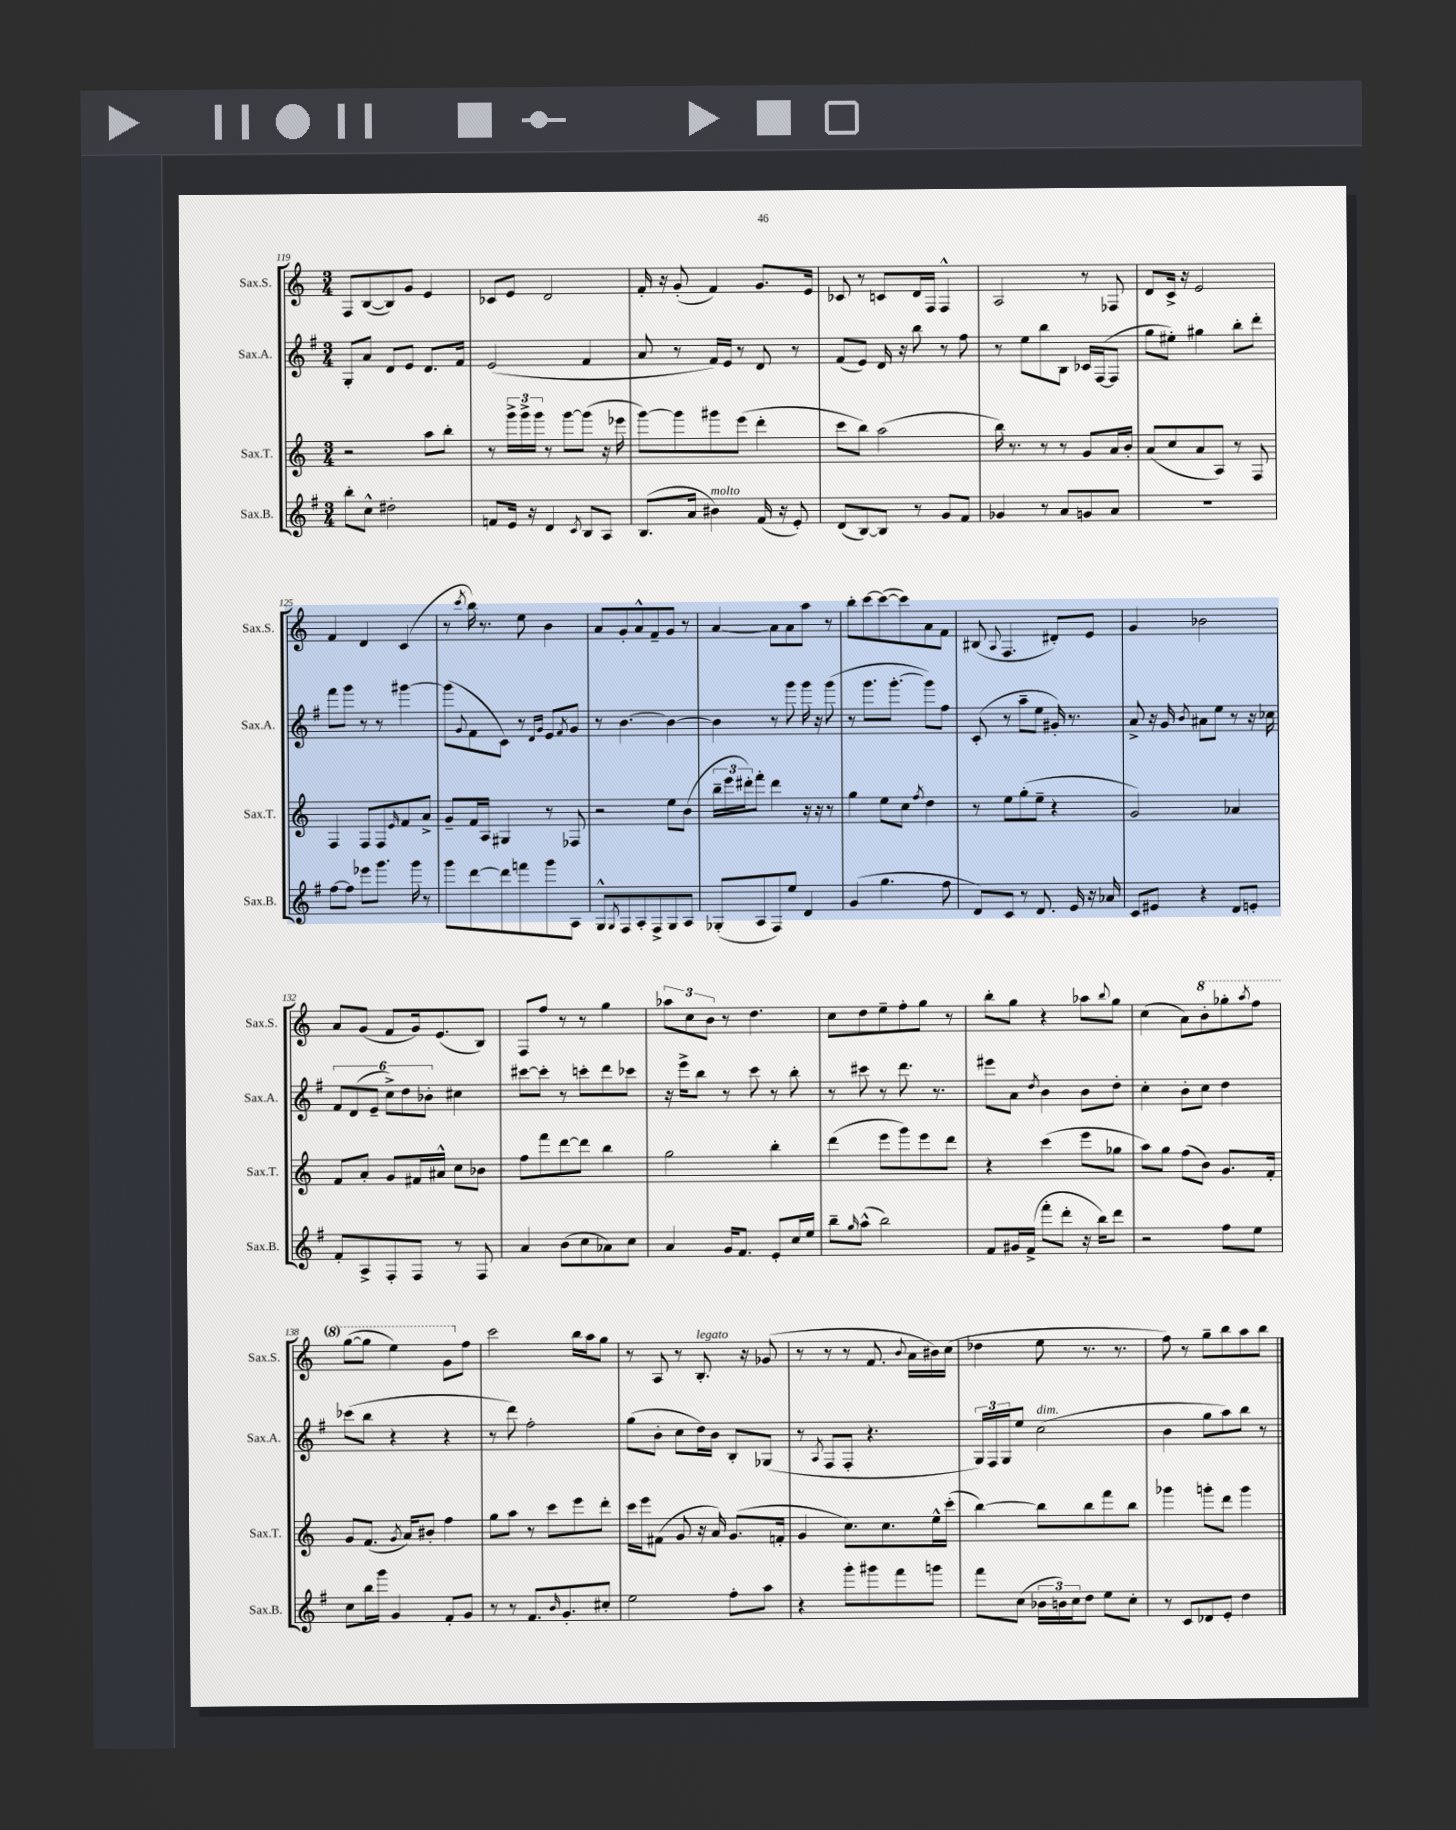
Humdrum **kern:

**kern	**kern	**kern	**kern
*part4	*part3	*part2	*part1
*staff4	*staff3	*staff2	*staff1
*I"Sax.B.	*I"Sax.T.	*I"Sax.A.	*I"Sax.S.
*I'Sax.B.	*I'Sax.T.	*I'Sax.A.	*I'Sax.S.
*clefG2	*clefG2	*clefG2	*clefG2
*k[f#]	*k[]	*k[f#]	*k[]
*M3/4	*M3/4	*M3/4	*M3/4
=119	=119	=119	=119
8bb'\L	2r	8G'/L	8F/L
8cc^^\J	.	8a/J	([8B/
2dd#X'\	.	8d/L	8B/])
.	.	8e/J	8g/J
.	8aa\L	8.d/L	4e/
.	8bb'\J	.	.
.	.	16f#/Jk	.
=120	=120	=120	=120
8fn/L	8r	(2e/	8c-X/L
16e/Jk	24ggg^\LL	.	8e/J
.	24ggg^\	.	.
16r	.	.	.
.	24ggg\JJ	.	.
4d/	8r	.	2d/
.	[8ggg\L	.	.
8qc/	.	.	.
8B/L	(8ggg\J]	4f#/	.
8A/J	16r	.	.
.	16eee-X\	.	.
=121	=121	=121	=121
(8.B/L	[8ggg\L)	8a/	16f'/
.	.	.	16r
.	8ggg\]	8r	(8g'/
16a/Jk	.	.	.
!LO:TX:a:i:t=molto	!	!	!
4b#X\)	8ggg#X\	16f#/LL)	4f/)
.	.	16e/JJ	.
.	(8eee\J	8r	.
(16f#/	4ddd'\	8d/	8.g/L
16r	.	.	.
8e'/)	.	8r	.
.	.	.	16e/Jk
=122	=122	=122	=122
(8d/L	8ccc\L	(8f#/L	8c-X/
[8B/)	8bb\J)	8e/J)	8r
8B/J]	(2aa\	16d/	8cn/L
.	.	16r	.
8r	.	8bb\	16d/L
.	.	.	16F/JJ
8g/L	.	8r	4F^^/
8f#/J	.	8ff#\	.
=123	=123	=123	=123
4g-X/	16bb\)	8r	2A/
.	8.r	.	.
.	.	8ee\L	.
8r	8r	8bb\	.
8a/L	8r	8B\J	.
8gn/	8g/L	16c-X/LL	8r
.	.	([16F#/J	.
8a/J	16a/L	8F#/J]	8F-X/
.	16b'/JJ	.	.
=124	=124	=124	=124
2.r	(8a/L	8gg\L	8d/L
.	8cc/	8ee#X'\J)	16c^/Jk
.	.	.	16r
.	8a/	4gg#X\	2e/
.	8A/J)	.	.
.	8r	8bb'\L	.
.	8F/	8ddd'\J	.
!!LO:LB:g=z
=125	=125	=125	=125
[8ff#\L	4F/	8fff#\L	4f/
8ff#\J]	.	8ggg\J	.
8eee-X\L	8F/L	8r	4d/
8.ggg\J	8F/	8r	.
.	16qqe/	.	.
.	8f/	[4ggg#X\	(4c/
16ggg\	.	.	.
8r	8a^/J	.	.
=126	=126	=126	=126
8ggg\L	8g~/L	(8ggg#\L]	8r
.	.	8qqg/	8qccc/
[8ddd\	16f/L	8f#\	16bb\)
.	16A/JJ	.	8.r
8ddd\]	4G#X/	8c\J)	.
8fffn\	.	8r	8ee\
.	.	16qqd/LL	.
.	.	16qqg/JJ	.
8ggg\	8r	8e/L	4b\
.	.	8qf#/	.
8A\J	8F-X/	8g/J	.
=127	=127	=127	=127
8G^^/L	2r	8r	8a/L
8qG/	.	.	.
8F#/	.	[4.b\	8g'/
8A'/	.	.	8a^^/
8F#^/	.	.	8f~/
8G/	8ee\L	4b\_	8g/J
8A/J	(8b\J	.	8r
=128	=128	=128	=128
(8G-X'/L	24bb~\LL	4b\]	[4a/
.	24eee\	.	.
.	24ddd#X'\J)	.	.
8A/	8fff'\J	.	.
8F#/)	4ddd#\	8r	8a\L]
8ee/J	.	8ggg\	8a\
4d/	16r	16ggg\	8aa\J
.	16r	16r	.
.	8r	(8ggg\	8r
=129	=129	=129	=129
(4g/	4gg\	8r	8bb'\L
.	.	8.ggg\L	[8ccc\
4.gg\	8ee\L	.	(8ccc\_
.	.	[8.ggg'\J	.
.	8cc\J	.	8ccc\])
.	8qff/	.	.
.	4dd\	8ggg\L])	8a\
8ff#\	.	8ff#\J	8f\J
=130	=130	=130	=130
8d/L)	8r	(8c'/	(8B#X/
.	.	.	8qqA/
8c/J	8ee\L	8r	4.F/
8r	(8gg'\	8aa~\L	.
8.d/	8ee~\J	8ee\J	.
.	4r	16g#X'/)	8d#X'/L)
16e/	.	8.r	.
16r	.	.	8e/J
16a-X/	.	.	.
=131	=131	=131	=131
8c/L	2g/)	8a^/	4g/
8e#X/J	.	16r	.
.	.	16g/	.
.	.	8qb/	.
4r	.	8a#X\L	2b-X\
.	.	8ee\J	.
8d/L	4a-X/	8r	.
8en'/J	.	16r	.
.	.	16cc-X\	.
!!LO:LB:g=z
=132	=132	=132	=132
8f#'/L	8f/L	12f#/L	8a/L
.	.	(12d/	.
8A^/	8a'/J	.	(8g/J
.	.	12e~/J	.
8F#'/	8g/L	12cc^\L)	8f/L
.	.	12dd\	.
8F#/J	16f#X/L	.	16g/k)
.	.	12b-X'\J	.
.	16a#X^^/JJ	.	(8.e/
8r	8cc\L	4cc#X\	.
8F#/	8b-X\J	.	8B/J)
=133	=133	=133	=133
4a/	8ff\L	[8ccc#X\L	8F/L
.	8fff\	8ccc#'\J]	8ff/J
(8b\L	[8ddd\	8r	8r
8cc\	8ddd\J]	8cccn'\L	8r
8a-X\)	4bb\	8ddd\	4gg\
8cc\J	.	8ccc-X\J	.
=134	=134	=134	=134
4a/	2gg\	16r	12aa-X\L
.	.	16eee^\KL	.
.	.	.	12cc\
.	.	8bb\J	.
.	.	.	12b\J
16g/KL	.	8r	8r
8.f#/J	.	.	.
.	.	8ccc\	4.dd\
8e'/L	4bb'\	8r	.
16cc/L	.	8bb'\	.
16ee/JJ	.	.	.
=135	=135	=135	=135
8bb~\L	(4ddd\	8r	8cc\L
16qqgg/	.	.	.
(8aa^^\J	.	8ccc#X\	8dd\
2bb\)	8eee\L	8r	8ee~\
.	8ggg\)	8.ddd\	8ff'\
.	8eee\	.	8gg\J
.	.	8.r	.
.	8ddd\J	.	8r
=136	=136	=136	=136
8f#/L	4r	8eee#X\L	8bb'\L
16g#X/L	.	8a\J	8gg\J
(16f#^/JJ	.	.	.
.	.	8qdd/	.
8fff#'\L	(4ccc\	4b\	4r
8ddd'\J	.	.	.
16r	8eee\L	8b\L	8aa-X\L
16bb\KL)	.	.	.
.	.	.	8qqbb/
8ddd\J	8gg-X\J	8dd'\J	8gg\J
=137	=137	=137	=137
2r	8aa\L)	4cc'\	(4cc\
.	8gg\J	.	.
.	(8ff\L	8b'\L	8a\L)
*	*	*	*8va
.	8b\J)	8cc\J	8bb'\
8ff#\L	8.g/L	4dd\	8ggg-X'\
.	.	.	8qaaa/
8ee\J	.	.	8fff\J
.	16f'/Jk	.	.
!!LO:LB:g=z
=138	=138	=138	=138
8cc\L	8g/L	(8ccc-X\L	([8ggg\L
16bb\L	(8.f/J	8bb\J	8ggg\J]
16ggg\JJ	.	.	.
4g/	.	4r	4eee\)
.	8qg/	.	.
.	16a/KL)	.	.
.	8b#X'/J	.	.
8f#'/L	4ff\	4r	8gg\L
*	*	*	*X8va
8g/J	.	.	8ff\J
=139	=139	=139	=139
8r	8gg\L	8r	2ccc\
8r	8aa\J	8ddd\)	.
8.f#/L	8r	2ff#'\	.
.	8ccc\L	.	.
16qqb/	.	.	.
8.g'/	.	.	.
.	8eee\	.	16bb\LL
.	.	.	16aa\J
8cc#X'/J	8ddd'\J	.	8gg\J
=140	=140	=140	=140
2ee\	16ccc\LL	(8gg\L	8r
.	16eee\J	.	.
.	(8f#X\J	8b'\J	8A/
.	8g/	8cc\L	8r
!	!	!	!LO:TX:a:i:t=legato
.	16r	16dd\L)	8.B'/
.	16a/)	16b\JJ	.
8ff#'\L	(8.g/L	8B'/L	.
.	.	.	16r
8aa\J	.	(8G-X/J	(8g-X/
.	16fn'/Jk	.	.
=141	=141	=141	=141
4r	4g/	8r	8r
.	.	8qA/	.
.	.	8F#/L	8r
8ggg'\L	8.cc\L)	8F#'/J	8r
8ggg#X\	.	4.r	8.f/
.	8.cc\	.	.
8fff#\	.	.	.
.	.	.	8qqb/
.	.	.	16a\LL
8gggn\J	16ee^^\L	.	16b#X\)
.	(16ccc'\JJ	.	(16cc\JJ
=142	=142	=142	=142
8fff#\L	[4bb\)	24G/LL)	4dd-X\
.	.	24F#/	.
.	.	24G/J	.
(8cc\J	.	8ee/J	.
!	!	!LO:TX:a:i:t=dim.	!
24b-X\LL	8bb\L]	(2cc\	8ee\
24bn\)	.	.	.
24cc\J	.	.	.
8dd\J	8bb\	.	8.r
8ee\L	8fff\	.	.
.	.	.	8.r
8cc'\J	8bb\J	.	.
=143	=143	=143	=143
8r	4ggg-X\	4b\	8ff\)
8c/L	.	.	8r
8d-X/	8gggn'\L	8gg\L	8gg~\L
8e'/J	8ddd\J	8aa\)	8bb\
4dd\	4ggg\	8bb\J	8aa\
.	.	8r	8bb\J
==	==	==	==
*-	*-	*-	*-
